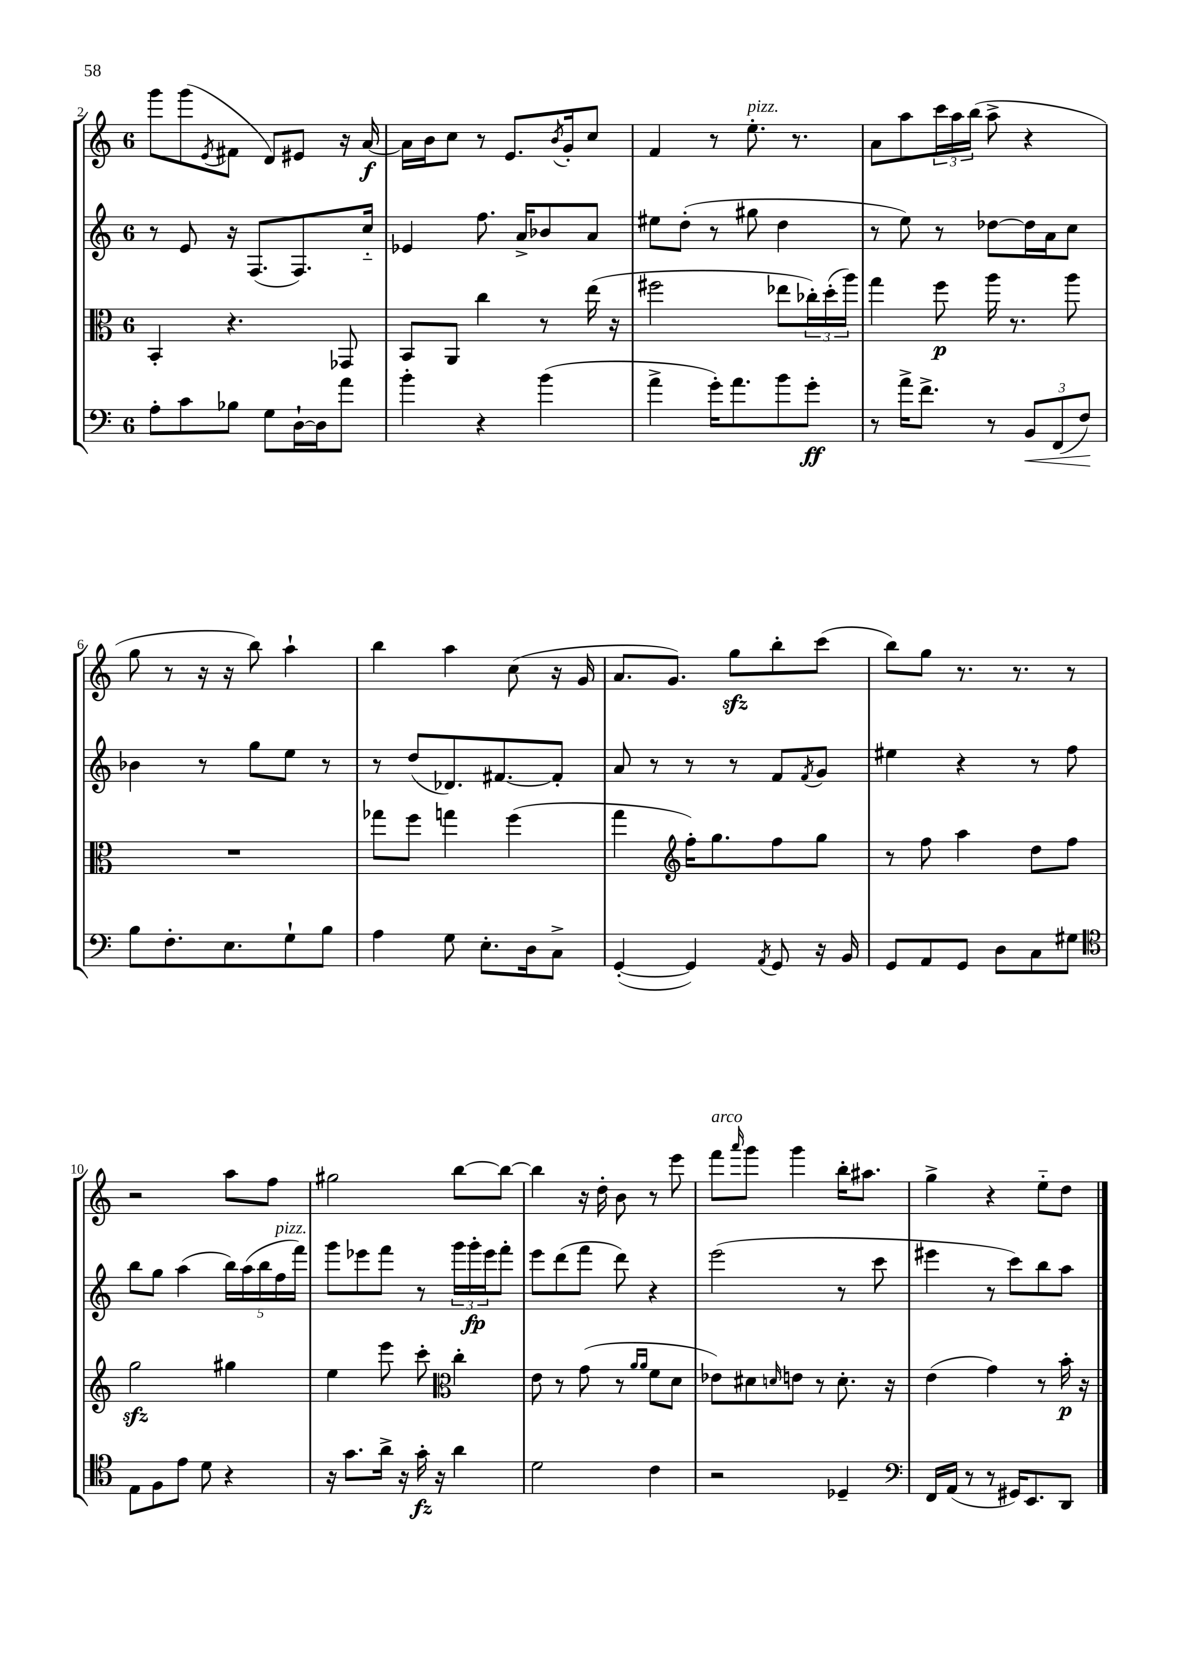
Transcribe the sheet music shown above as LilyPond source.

<<
\new StaffGroup <<
\new Staff = "s0" {
    \clef treble \key c \major \once \override Staff.TimeSignature.style = #'single-digit \time 6/8
    g'''8 g'''8( \acciaccatura { e'8 } fis'8 d'8) eis'8 r16 a'16~\f |
    a'16 b'16 c''8 r8 e'8. \acciaccatura { b'8 } g'16-. c''8 |
    f'4 r8 e''8.-.^\markup { \italic "pizz." } r8. |
    a'8 a''8 \tuplet 3/2 { c'''16 a''16 b''16( } a''8-> r4 |
    g''8 r8 r16 r16 b''8) a''4-! |
    b''4 a''4 c''8( r16 g'16 |
    a'8. g'8.) g''8\sfz b''8-. c'''8( |
    b''8) g''8 r8. r8. r8 |
    r2 a''8 f''8 |
    gis''2 b''8~ b''8~ |
    b''4 r16 d''16-. b'8 r8 e'''8 |
    f'''8^\markup { \italic "arco" } \grace { a'''16 } g'''8 g'''4 b''16-. ais''8. |
    g''4-> r4 e''8-_ d''8 \bar "|." |
}
\new Staff = "s1" {
    \clef treble \key c \major \once \override Staff.TimeSignature.style = #'single-digit \time 6/8
    r8 e'8 r16 f8.( f8.) c''16-_ |
    ees'4 f''8. a'16-> bes'8 a'8 |
    eis''8 d''8-.( r8 gis''8 d''4 |
    r8 e''8) r8 des''8~ des''16 a'16 c''8 |
    bes'4 r8 g''8 e''8 r8 |
    r8 d''8( des'8.) fis'8.~ fis'8-. |
    a'8 r8 r8 r8 f'8 \acciaccatura { f'8 } g'8 |
    eis''4 r4 r8 f''8 |
    b''8 g''8 a''4( \tuplet 5/4 { b''16) a''16( b''16 f''16^\markup { \italic "pizz." } f'''16) } |
    g'''8 ees'''8 f'''8 r8 \tuplet 3/2 { g'''16 g'''16-.\fp ees'''16 } f'''8-. |
    e'''8 d'''8( f'''8 d'''8) r4 |
    e'''2( r8 c'''8 |
    eis'''4 r8 c'''8) b''8 a''8 \bar "|." |
}
\new Staff = "s2" {
    \clef alto \key c \major \once \override Staff.TimeSignature.style = #'single-digit \time 6/8
    b,4-. r4. ges,8 |
    b,8 a,8 c''4 r8 e''16( r16 |
    fis''2 ees''8 \tuplet 3/2 { ces''16-.) d''16-.( a''16) } |
    g''4 f''8\p a''16 r8. a''8 |
    R2. |
    ges''8 f''8 g''4 f''4( |
    g''4 \clef treble f''16-.) g''8. f''8 g''8 |
    r8 f''8 a''4 d''8 f''8 |
    g''2\sfz gis''4 |
    e''4 e'''8 c'''8-. \clef alto c''4-. |
    e'8 r8 g'8( r8 \grace { a'16 a'16 } f'8 d'8 |
    ees'8) dis'8 \grace { d'16 } e'8 r8 d'8.-. r16 |
    e'4( g'4) r8 b'16-.\p r16 \bar "|." |
}
\new Staff = "s3" {
    \clef bass \key c \major \once \override Staff.TimeSignature.style = #'single-digit \time 6/8
    a8-. c'8 bes8 g8 d16~-! d16 a'8 |
    b'4-. r4 b'4( |
    a'4-> g'16-.) a'8. b'8 g'8-.\ff |
    r8 a'16-> f'8.-> r8 \tuplet 3/2 { b,8\< f,8( f8\!) } |
    b8 f8.-. e8. g8-! b8 |
    a4 g8 e8.-. d16 c8-> |
    g,4~-.( g,4) \acciaccatura { a,8 } g,8 r16 b,16 |
    g,8 a,8 g,8 d8 c8 gis8 |
    \clef tenor e8 f8 e'8 d'8 r4 |
    r16 g'8. a'16-> r16 g'16-.\fz r16 a'4 |
    d'2 c'4 |
    r2 des4-- |
    \clef bass f,16 a,16( r8 r8 gis,16) e,8. d,8 \bar "|." |
}
>>
>>
\layout { \context { \Score currentBarNumber = #2 } }
